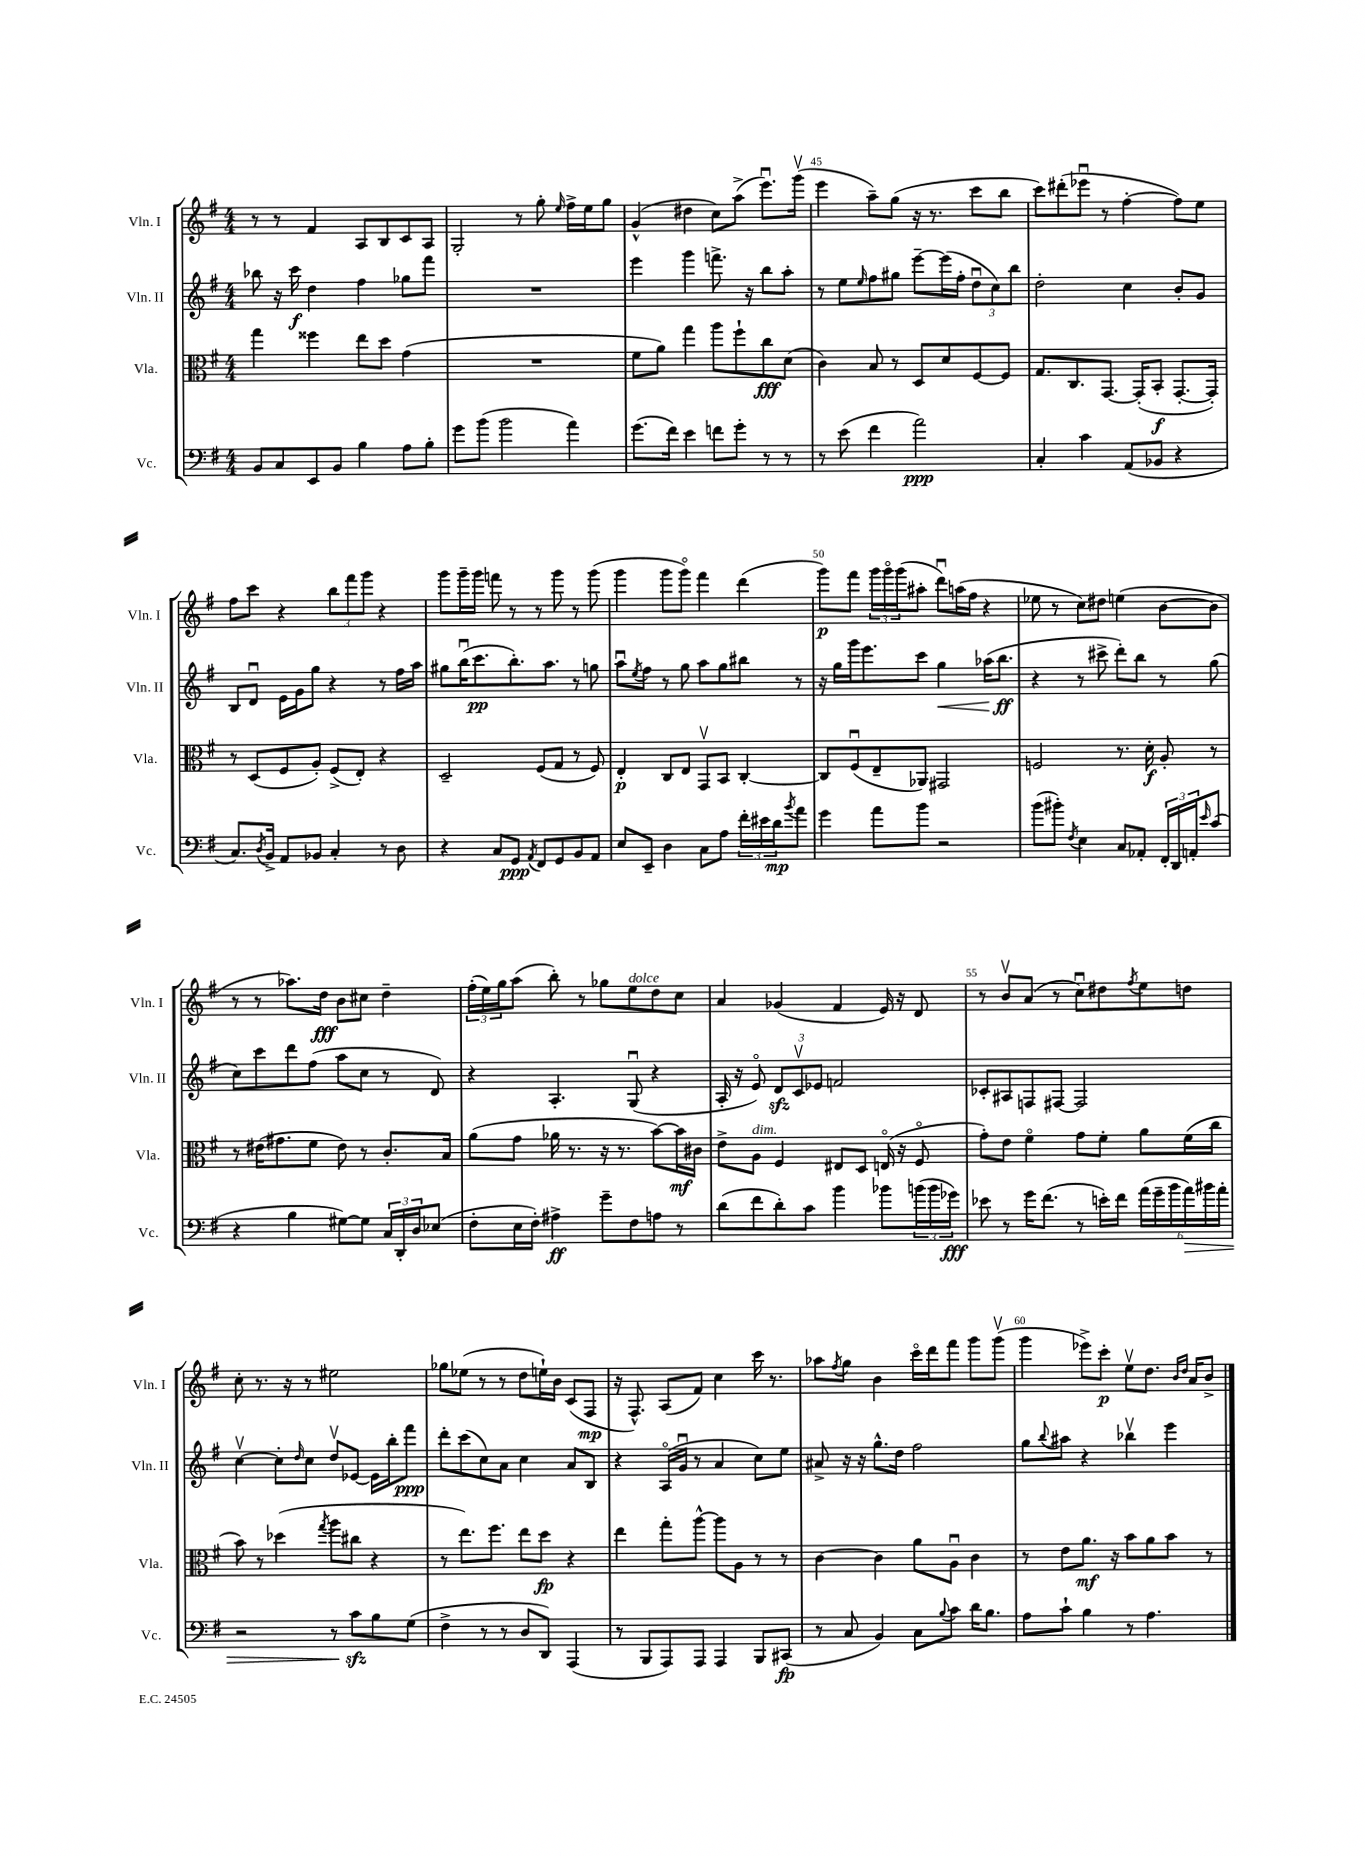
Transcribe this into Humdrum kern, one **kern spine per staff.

**kern	**kern	**kern	**kern
*staff4	*staff3	*staff2	*staff1
*clefF4	*clefC3	*clefG2	*clefG2
*k[f#]	*k[f#]	*k[f#]	*k[f#]
*M4/4	*M4/4	*M4/4	*M4/4
8BB	4gg	8bb-	8r
8C	.	16r	8r
.	.	16ccc	.
8EE	4ff##	4dd	4f#
8BB	.	.	.
4B	8ee	4ff#	8A
.	8dd	.	8B
8A	(4g	8gg-	8c
8B'	.	8fff#	8A
=	=	=	=
8g	1r	1r	2G'
(8b	.	.	.
2b	.	.	.
.	.	.	8r
.	.	.	8gg'
.	.	.	16qqee
4a)	.	.	16ff#^
.	.	.	16ee
.	.	.	8gg
=	=	=	=
(8.g	8f#	4eee	(4g^^
.	8a)	.	.
16f#)	.	.	.
4e	4gg	4ggg	4dd#
8f	8aa	8.fff^	8cc)
8g'	8ff#`	.	(8aa^
.	.	16r	.
8r	8cc	8bb	8.eeeu)
8r	(8d	8aa'	.
.	.	.	(16gggv
=	=	=	=
8r	4c)	8r	4eee
(8e	.	8ee	.
.	.	16qqee	.
4f#	8B	8ff#	8aa~)
.	8r	8gg#	(8gg
2a)	8D	[8eee~	16r
.	.	.	8.r
.	8d	(16eee]	.
.	.	16ff#'	.
.	[8F#	12ddu	8ccc
.	.	12cc)	.
.	8F#]	.	8bb
.	.	12bb	.
=	=	=	=
4C'	8.G	2dd'	8ccc)
.	.	.	(8ddd#'
.	8.C	.	.
4c	.	.	8eee-u
.	[8.GG	.	8r
(8AA	.	4cc	[4ff#'
.	(16GG']	.	.
8BB-	8BB'	.	.
4r	[8.GG'	8b'	8ff#])
.	.	8g	8ee
.	16GG'])	.	.
=	=	=	=
8.C)	8r	8B	8ff#
.	(8D	8du	8ccc
8qD	.	.	.
16BB^	.	.	.
8AA	8F#	16e	4r
.	.	16g	.
8BB-	8A')	8gg	.
4C'	(8F#^	4r	12bb
.	.	.	12fff#
.	8E')	.	.
.	.	.	12ggg
8r	4r	8r	4r
8D	.	16ff#	.
.	.	16aa	.
=	=	=	=
4r	2D~	8gg#	8ggg
.	.	(16bbu	16ggg~
.	.	8.ccc	16ggg
8C	.	.	8fff
8GG	.	8.bb')	8r
8qAA	.	.	.
8FF#	(8F#	.	8r
.	.	8.aa	.
8GG	8G	.	8ggg
8BB	8r	8r	8r
8AA	8F#)	8gg	(8ggg
=	=	=	=
8E	4E'	8aau	4ggg
.	.	8qee	.
8EE~	.	8ff#	.
4D	8C	8r	8ggg
.	8E	8gg	8gggo)
8C	8GGv	8aa	4fff#
8A	8BB	8gg	.
24f#'	[4C'	8bb#	(4ddd
24e#	.	.	.
24d	.	.	.
8qb	.	.	.
8a	.	8r	.
=	=	=	=
4g	8C]	16r	8ggg)
.	.	16gg	.
.	(8F#u	16ggg	8fff#
.	.	8.eee	.
8a	8E~	.	24ggg
.	.	.	24gggo
.	.	.	(24ggg
8b	8AA-)	8ccc	8aa#'
2r	2GG#	4gg	8dddu)
.	.	.	(16aa
.	.	.	16ff#
.	.	(16aa-	4r
.	.	8.bb	.
=	=	=	=
(8b	2F	4r	8ee-
8b#')	.	.	8r
8qF#	.	.	.
4E	.	8r	8cc)
.	.	8ccc#^	8dd#
8C	8.r	8ddd')	(4ee
8AA-'	.	8bb	.
.	16d'	.	.
24FF#'	8A'	8r	[8b
24DD	.	.	.
24AA'	.	.	.
16qqe	.	.	.
(8c	8r	(8gg	8b]
=	=	=	=
4r	8r	8cc)	8r
.	(16e#	8ccc	8r
.	8.g#	.	.
4B	.	8ddd	8.aa-)
.	8f#	(8ff#	.
.	.	.	16dd
[8G#)	8e#)	8aa	8b
8G#]	8r	8cc	8cc#
24C	8.c'	8r	4dd~
24DD'	.	.	.
24D	.	.	.
(8E-	.	8d)	.
.	16B	.	.
=	=	=	=
8F#'	(8a	4r	(24ff#'
.	.	.	24ee)
.	.	.	24gg
16E	8g	.	(8aa
16F#')	.	.	.
4A#^	16a-	4.A'	8bb')
.	8.r	.	.
.	.	.	8r
8g~	16r	.	8gg-
.	8.r	.	.
8F#	.	(8Gu	8ee
8A	[8b)	4r	8dd
8r	16b]	.	8cc
.	16c#	.	.
=	=	=	=
(8d	8e^	16A'	4a
.	.	16r	.
8f#	8A	8eo)	.
8d')	4F#	12d	(4g-
.	.	12cv	.
8c	.	.	.
.	.	12e-	.
4b	8E#	2f	4f#
.	8D	.	.
8b-	(16Eo	.	16e)
.	16r	.	16r
(24b	8F#o	.	8d
24b	.	.	.
24g-)	.	.	.
=	=	=	=
8e-	8g')	8c-'	8r
8r	8e	8A#	8bv
16g	4f#o	8F	(8a
(8.f#	.	.	.
.	.	[8F#	8r
8r	8g	2F#]	8ccu)
16e')	8f#'	.	8dd#
16f#	.	.	.
.	.	.	8qff#
(24a	8a	.	8ee
24g~	.	.	.
24b	.	.	.
24a)	(16f#	.	8dd
24b#	.	.	.
.	16cc	.	.
24a'	.	.	.
=	=	=	=
2r	8b)	[4ccv	8cc'
.	8r	.	8.r
.	(4dd-	8cc']	.
.	.	.	16r
.	.	16qqdd	.
.	.	8cc	8r
.	8qgg	.	.
8r	8aa	8ddv	2ee#
8c	8cc#	[8e-	.
8B	4r	16e-]	.
.	.	16bb'	.
(8G	.	8fff#	.
=	=	=	=
4F#^	8r	8ddd'	8gg-
.	8.ee)	(8ccc	(8ee-
8r	.	8cc)	8r
.	8.ff#	.	.
8r	.	8a	8r
8D	8ee	4cc	8dd
8DD)	8dd	.	16ee`)
.	.	.	16b
(4AAA	4r	8a	(8c
.	.	8B	8F#
=	=	=	=
8r	4ee	4r	16r
.	.	.	8.F#^^)
8BBB	.	.	.
8AAA)	8gg'	(16Ao	(8A
.	.	16gu	.
8AAA	[8aa^^	8r	8f#)
4AAA	8aa]	4a	4cc
.	8A	.	.
8BBB	8r	8cc)	16ccc
.	.	.	8.r
(8CC#	8r	8ee	.
=	=	=	=
8r	[4c	8a#^	8aa-
.	.	.	8qff#
8C	.	16r	8gg
.	.	16r	.
4BB)	4c]	8.gg^^	4b
.	.	16dd	.
8C	8a	2ff#	16ccco
.	.	.	16ddd
8qqB	.	.	.
8c	8Au	.	8fff#
16d	4c	.	8ggg
8.B	.	.	.
.	.	.	(8gggv
=	=	=	=
8A	8r	8gg	4ggg
.	.	8qqbb	.
8c`	8e	8aa#	.
4B	8.a	4r	8eee-^)
.	.	.	8ccc'
.	16r	.	.
8r	8b	4bb-v	8eev
4.A	8a	.	8.dd
.	8b	4eee	.
.	.	.	16qqb
.	.	.	16qqdd
.	.	.	16a
.	8r	.	8b^
==	==	==	==
*-	*-	*-	*-
